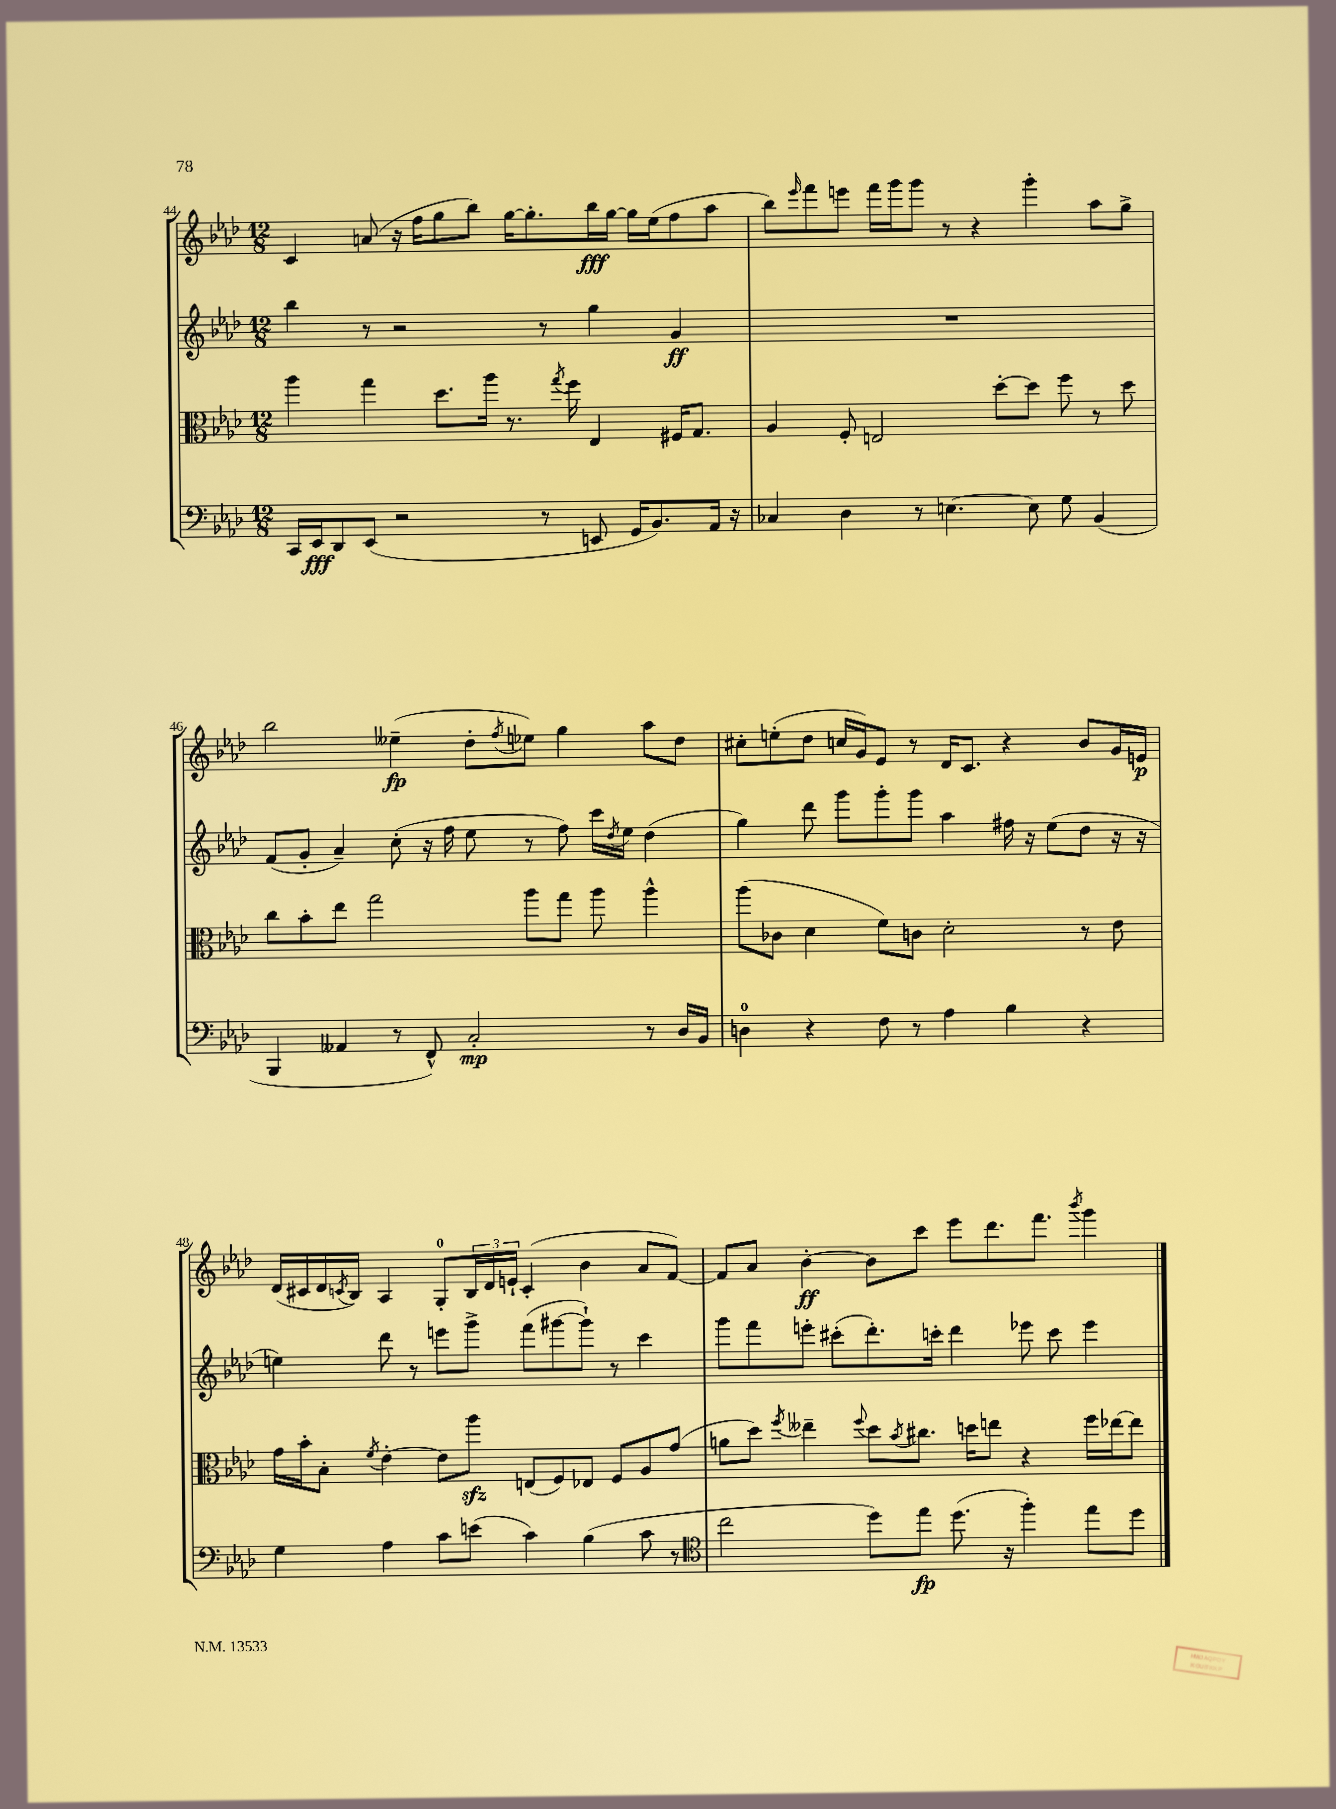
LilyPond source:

<<
\new StaffGroup <<
\new Staff = "s0" {
    \clef treble \key aes \major \numericTimeSignature \time 12/8
    c'4 a'8( r16 f''16 g''8 bes''8) g''16~ g''8.-. bes''16\fff g''16~ g''16 ees''16( f''8 aes''8 |
    bes''8) \grace { ees'''16 } f'''8 e'''8 f'''16 g'''16 g'''8 r8 r4 g'''4-. aes''8 g''8-> |
    bes''2 eeses''4--\fp( des''8-. \acciaccatura { f''8 } ees''8) g''4 aes''8 des''8 |
    cis''8-. e''8-.( des''8 c''16 g'16) ees'8 r8 des'16 c'8. r4 bes'8 g'16 e'16\p |
    des'16( cis'16 des'16 \acciaccatura { c'8 } bes16) aes4 g8-0-. \tuplet 3/2 { bes16 des'16 e'16-! } c'4-.( bes'4 aes'8 f'8~) |
    f'8 aes'8 bes'4~-.\ff bes'8 c'''8 ees'''8 des'''8. f'''8. \acciaccatura { bes'''8 } g'''4 \bar "|." |
}
\new Staff = "s1" {
    \clef treble \key aes \major \numericTimeSignature \time 12/8
    bes''4 r8 r2 r8 g''4 g'4\ff |
    R1. |
    f'8( g'8-. aes'4--) c''8-.( r16 f''16 ees''8 r8 f''8) c'''16 \acciaccatura { des''8 } ees''16 des''4( |
    g''4) des'''8 g'''8 g'''8-. g'''8 aes''4 fis''16 r16 ees''8( des''8 r16 r16 |
    e''4) des'''8 r8 e'''8 g'''8-> f'''8( gis'''8~ gis'''8-!) r8 c'''4 |
    g'''8 f'''8 e'''8-. cis'''8-.( des'''8.-.) c'''16-. des'''4 ees'''8 c'''8 ees'''4 \bar "|." |
}
\new Staff = "s2" {
    \clef alto \key aes \major \numericTimeSignature \time 12/8
    aes''4 g''4 des''8. aes''16 r8. \acciaccatura { g''8 } f''16 ees4 fis16 g8. |
    aes4 f8-. e2 des''8~-. des''8 f''8 r8 des''8 |
    c''8 bes'8-. ees''8 g''2 aes''8 g''8 aes''8 aes''4-^ |
    aes''8( ces'8 des'4 f'8) c'8 des'2-. r8 ees'8 |
    g'16 bes'16-. bes8-. \acciaccatura { f'8 } ees'4~-. ees'8 aes''8\sfz e8( f8) ees8 f8 aes8 g'8( |
    a'8 des''8) \acciaccatura { f''8 } eeses''4-- \appoggiatura { f''8 } des''8 \acciaccatura { bes'8 } cis''8. d''16 e''8 r4 f''16 ees''16~ ees''8 \bar "|." |
}
\new Staff = "s3" {
    \clef bass \key aes \major \numericTimeSignature \time 12/8
    c,16 ees,16\fff des,8 ees,8( r2 r8 e,8 g,16 bes,8.) aes,16 r16 |
    ces4 des4 r8 e4.~ e8 g8 bes,4( |
    bes,,4 aeses,4 r8 f,8-^) c2-.\mp r8 des16 bes,16 |
    d4-0 r4 f8 r8 aes4 bes4 r4 |
    g4 aes4 c'8 e'8( c'4) bes4( c'8 r8 |
    \clef tenor c''2 des''8) ees''8\fp des''8.( r16 f''4-.) ees''8 des''8 \bar "|." |
}
>>
>>
\layout { \context { \Score currentBarNumber = #44 } }
